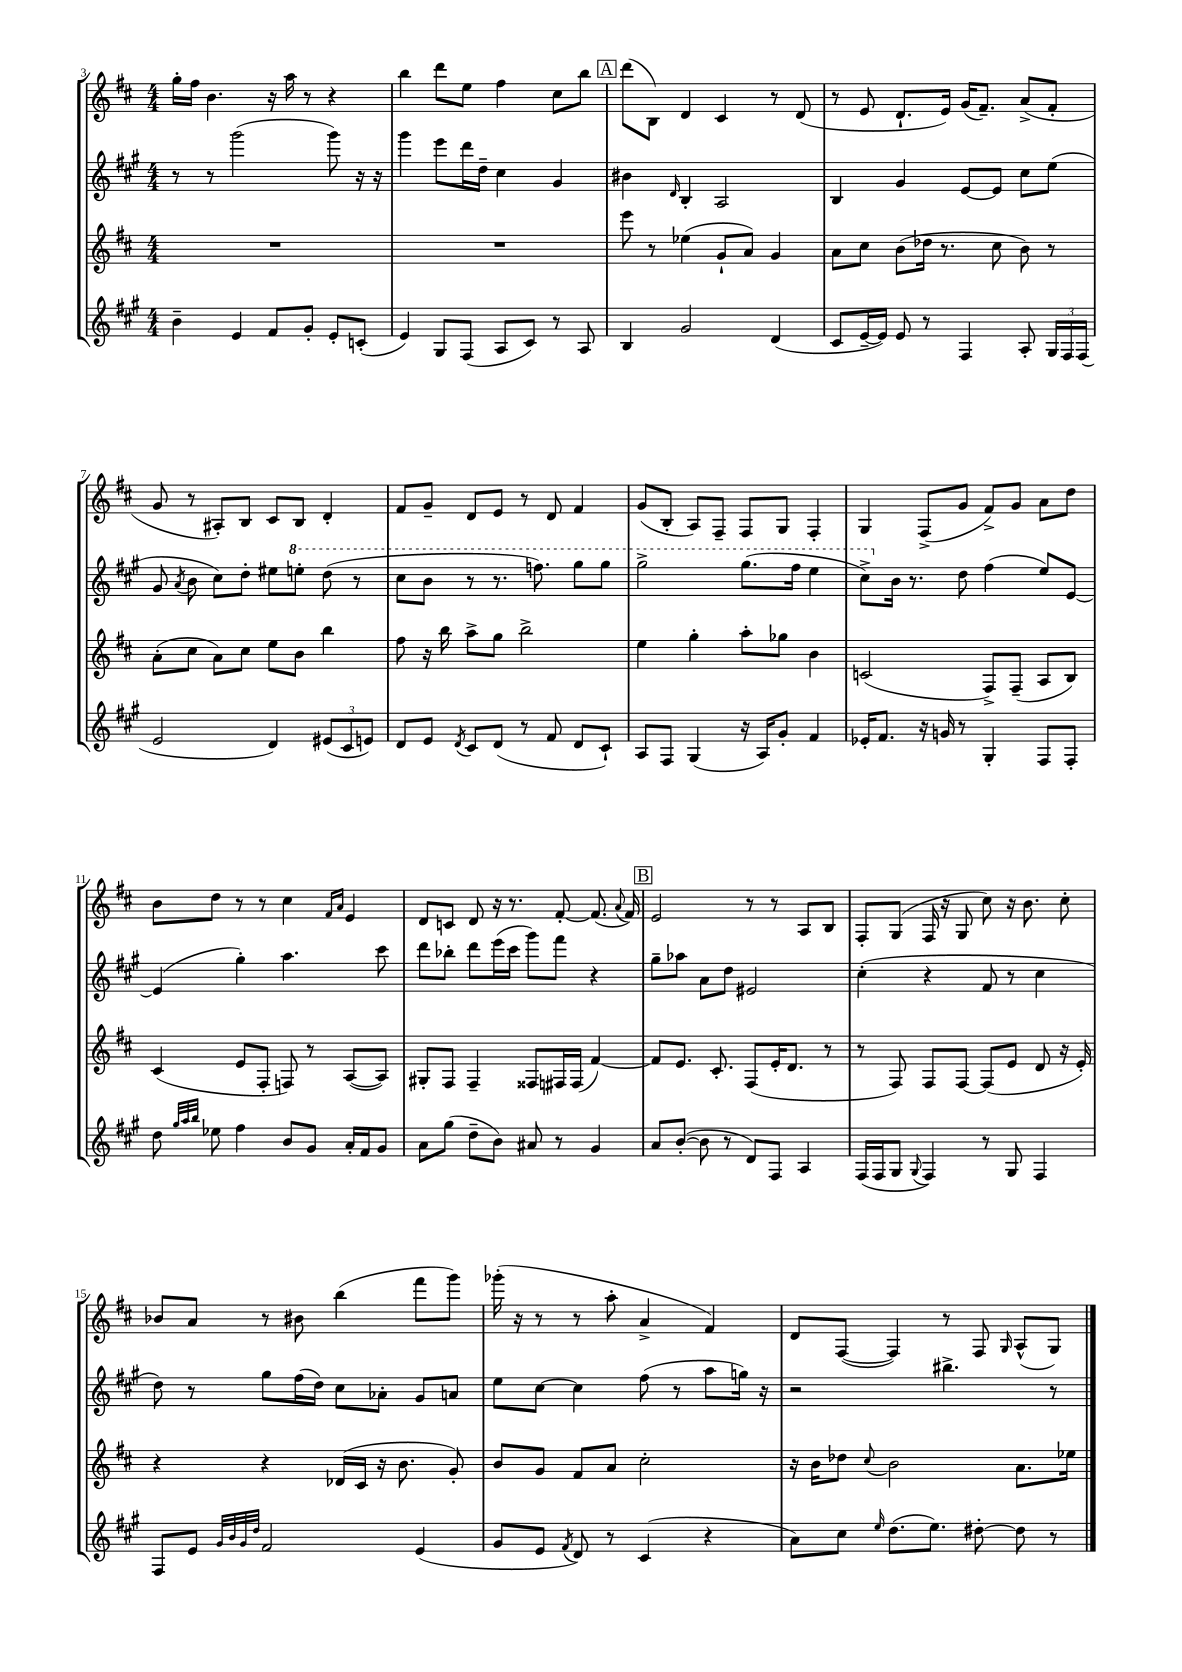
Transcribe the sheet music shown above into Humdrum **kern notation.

**kern	**kern	**kern	**kern
*staff4	*staff3	*staff2	*staff1
*clefG2	*clefG2	*clefG2	*clefG2
*k[f#c#g#]	*k[f#c#]	*k[f#c#g#]	*k[f#c#]
*M4/4	*M4/4	*M4/4	*M4/4
4b~	1r	8r	16gg'
.	.	.	16ff#
.	.	8r	4.b
4e	.	(2ggg#	.
8f#	.	.	16r
.	.	.	16aa
8g#'	.	.	8r
8e'	.	8ggg#)	4r
(8c'	.	16r	.
.	.	16r	.
=	=	=	=
4e)	1r	4ggg#	4bb
8G#	.	8eee	8ddd
(8F#	.	16ddd	8ee
.	.	16dd~	.
8A	.	4cc#	4ff#
8c#)	.	.	.
8r	.	4g#	8cc#
8A	.	.	8bb
=	=	=	=
4B	8eee	4b#	(8ddd
.	8r	.	8B)
.	.	16qqd	.
2g#	(4ee-	4B'	4d
.	8g`	2A	4c#
.	8a)	.	.
(4d	4g	.	8r
.	.	.	(8d
=	=	=	=
8c#	8a	4B	8r
[16e~	8cc#	.	8e
16e])	.	.	.
8e	(8b	4g#	8.d`
8r	16dd-	.	.
.	8.r	.	16e)
4F#	.	[8e	(16g
.	.	.	8.f#~)
.	8cc#	8e]	.
8A'	8b)	8cc#	(8a^
24G#	8r	(8ee	8f#'
24F#	.	.	.
(24F#	.	.	.
=	=	=	=
2e	(8a'	8g#	8g
.	.	8qa	.
.	8cc#	8b	8r
.	8a)	8cc#)	8A#')
.	8cc#	8dd'	8B
4d)	8ee	8ee#	8c#
.	8b	8eee'	8B
(12e#	4bb	(8ddd	4d'
12c#	.	.	.
.	.	8r	.
12e)	.	.	.
=	=	=	=
8d	8ff#	8ccc#	8f#
8e	16r	8bb	8g~
.	16bb	.	.
8qd	.	.	.
8c#	8aa^	8r	8d
(8d	8gg	8.r	8e
8r	2bb^	.	8r
.	.	8.fff)	.
8f#	.	.	8d
8d	.	8ggg#	4f#
8c#`)	.	8ggg#	.
=	=	=	=
8A	4ee	2ggg#^	(8g
8F#	.	.	8B'
(4G#	4gg'	.	8A)
.	.	.	8F#~
16r	8aa'	(8.ggg#	8F#
16A)	.	.	.
8g#'	8gg-	.	8G
.	.	16fff#	.
4f#	4b	4eee	4F#'
=	=	=	=
16e-'	(2c	8ccc#^)	4G
8.f#	.	.	.
.	.	16b	.
.	.	8.r	.
16r	.	.	(8F#^
16g	.	.	.
8r	.	8dd	8g
4G#'	8F#^)	(4ff#	8f#^)
.	(8F#~	.	8g
8F#	8A	8ee)	8a
8F#'	8B)	[8e	8dd
=	=	=	=
8dd	(4c#	(4e]	8b
32qqgg#	.	.	.
32qqaa	.	.	.
32qqbb	.	.	.
8ee-	.	.	8dd
4ff#	8e	4gg#')	8r
.	8F#'	.	8r
8b	8F)	4.aa	4cc#
8g#	8r	.	.
.	.	.	16qqf#
.	.	.	16qqa
16a'	([8A	.	4e
16f#	.	.	.
8g#	8A])	8ccc#	.
=	=	=	=
8a	8G#'	8ddd	8d
(8gg#	8F#	8bb-'	8c
8dd~	4F#~	8ddd	8d
8b)	.	(16eee	16r
.	.	16ccc#	8.r
8a#	8F##	8ggg#)	.
8r	16F#	8fff#	[8f#'
.	(16F#	.	.
4g#	[4f#)	4r	(8.f#]
.	.	.	8qqa
.	.	.	16f#)
=	=	=	=
8a	8f#]	8gg#~	2e
([8b'	8.e	8aa-	.
8b]	.	8a	.
.	8.c#'	.	.
8r	.	8dd	.
8d)	(8F#	2e#	8r
8F#	16e'	.	8r
.	8.d	.	.
4A	.	.	8A
.	8r	.	8B
=	=	=	=
(16F#	8r	(4cc#'	8F#'
16F#	.	.	.
8G#	8F#)	.	(8G
8qqG#	.	.	.
4F#)	8F#	4r	16F#
.	.	.	16r
.	[8F#	.	8G
8r	(8F#]	8f#	8cc#)
8G#	8e	8r	16r
.	.	.	8.b
4F#	8d	4cc#	.
.	16r	.	8cc#'
.	16e')	.	.
=	=	=	=
8F#	4r	8dd)	8b-
8e	.	8r	8a
32qqg#	.	.	.
32qqb	.	.	.
32qqg#	.	.	.
32qqdd	.	.	.
2f#	4r	8gg#	8r
.	.	(16ff#	8b#
.	.	16dd)	.
.	(16d-	8cc#	(4bb
.	16c#	.	.
.	16r	8a-'	.
.	8.b	.	.
(4e	.	8g#	8fff#
.	8g')	8a	8ggg)
=	=	=	=
8g#	8b	8ee	(16ggg-'
.	.	.	16r
8e	8g	[8cc#	8r
8qf#	.	.	.
8d)	8f#	4cc#]	8r
8r	8a	.	8aa'
(4c#	2cc#'	(8ff#	4a^
.	.	8r	.
4r	.	8aa	4f#)
.	.	16gg)	.
.	.	16r	.
=	=	=	=
8a)	16r	2r	8d
.	16b	.	.
8cc#	8dd-	.	([8F#
16qqee	8qqcc#	.	.
(8.dd	2b	.	4F#])
8.ee)	.	.	.
.	.	4.bb#^	8r
[8dd#'	.	.	8F#
.	.	.	16qqG
8dd#]	8.a	.	(8A^^
8r	.	8r	8G)
.	16ee-	.	.
==	==	==	==
*-	*-	*-	*-
